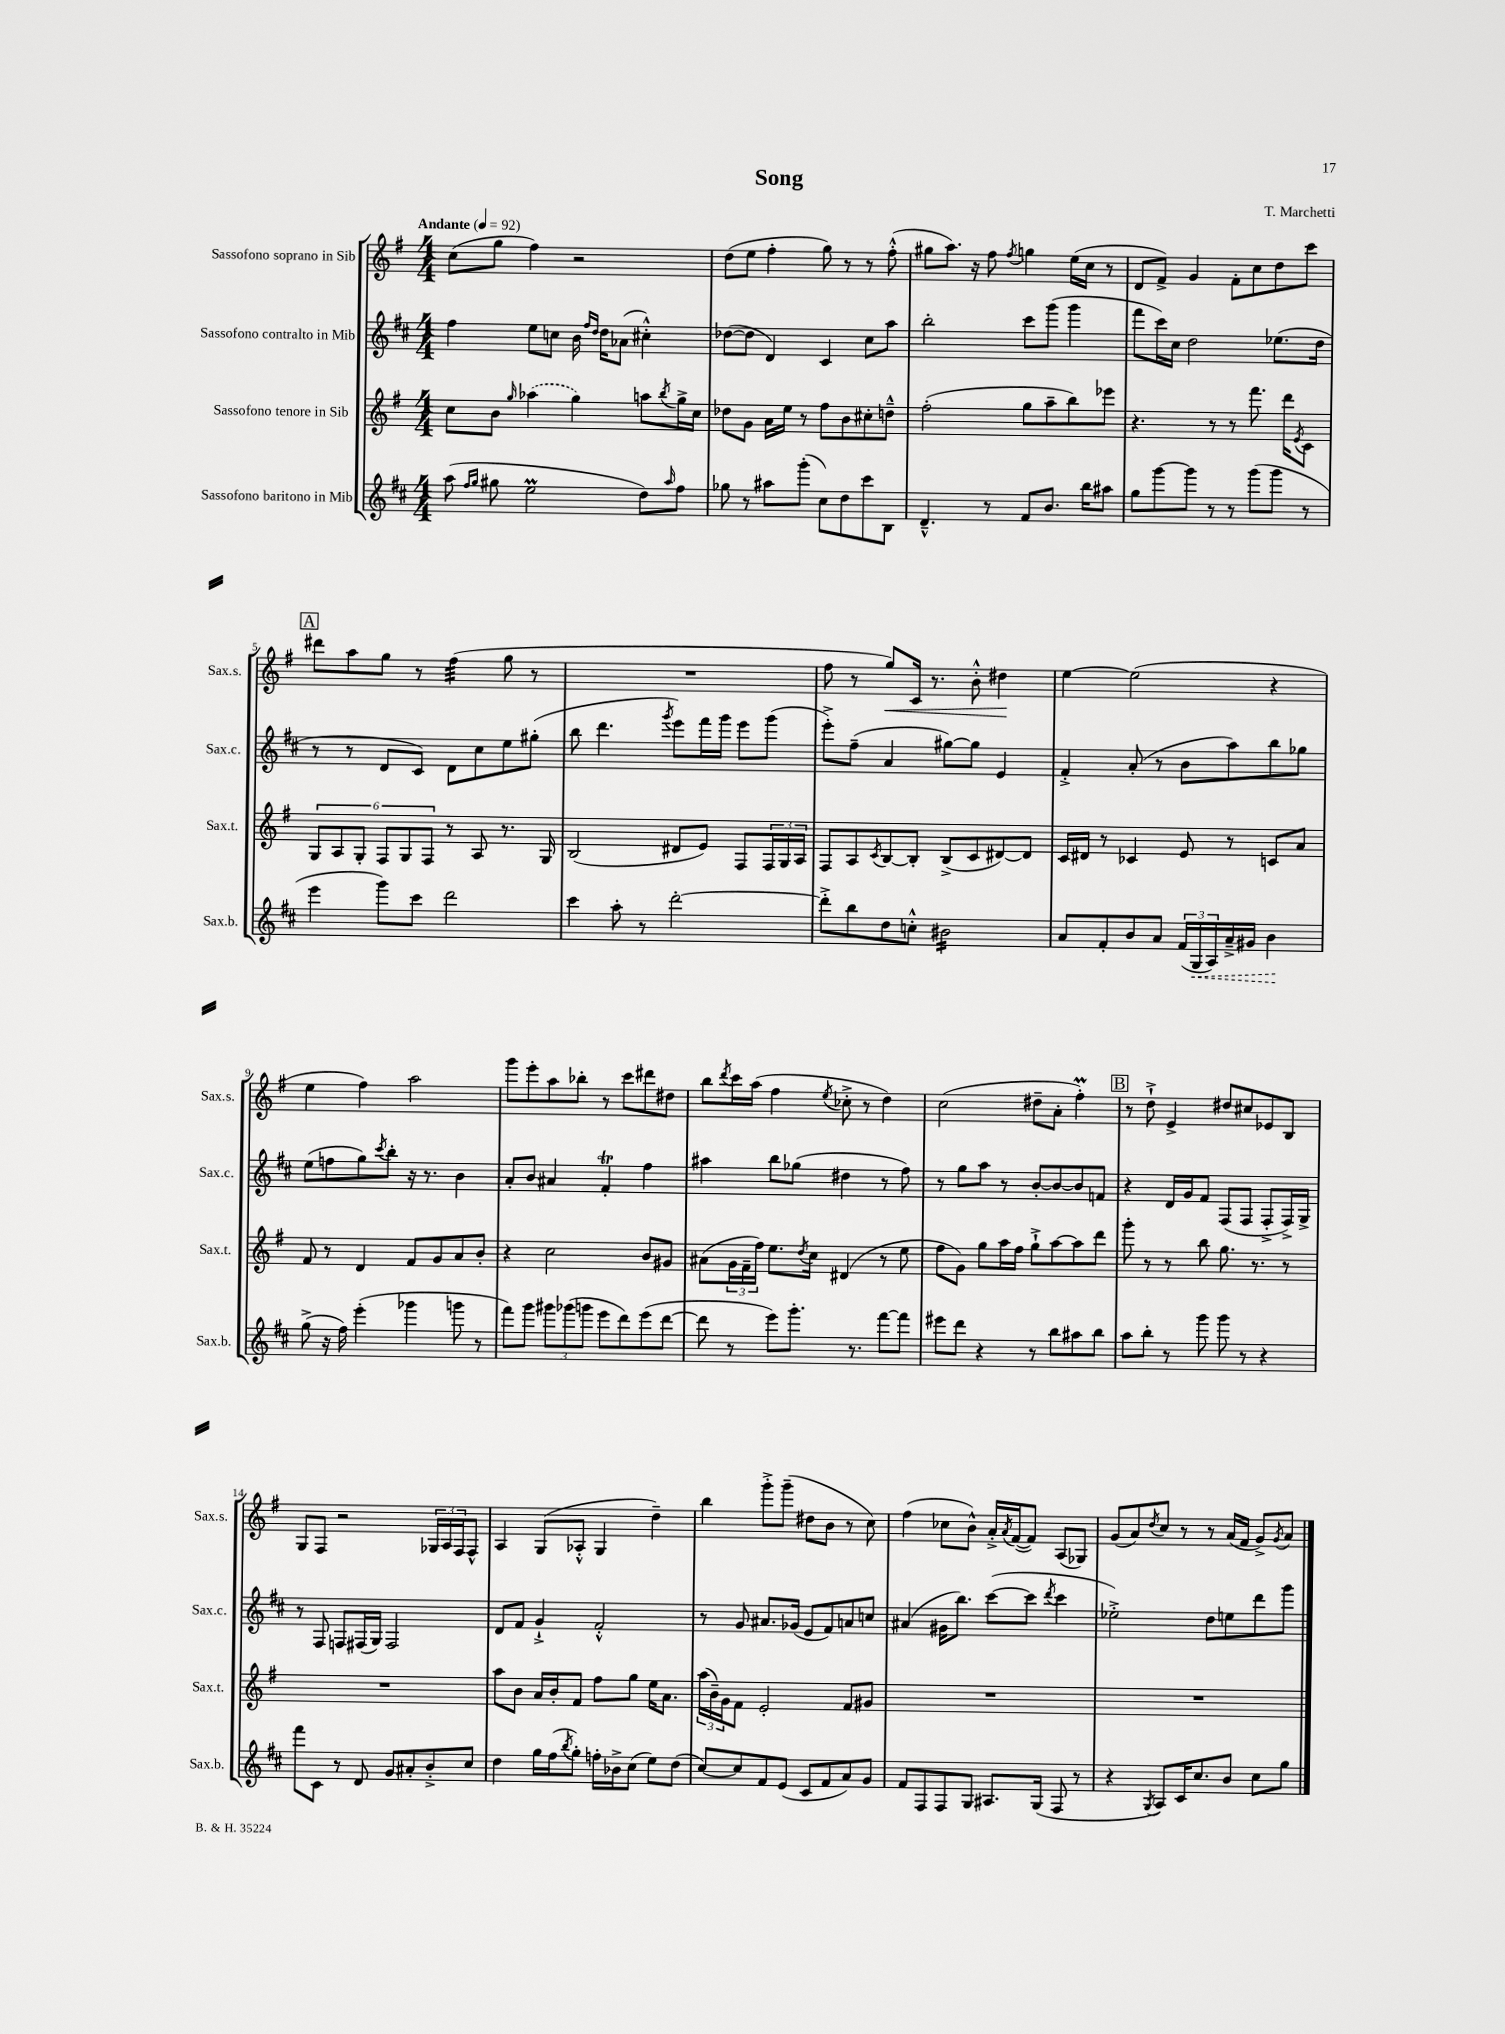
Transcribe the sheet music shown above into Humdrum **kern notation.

**kern	**kern	**kern	**kern
*staff4	*staff3	*staff2	*staff1
*clefG2	*clefG2	*clefG2	*clefG2
*k[f#c#]	*k[f#]	*k[f#c#]	*k[f#]
*M4/4	*M4/4	*M4/4	*M4/4
*MM92	*MM92	*MM92	*MM92
(8aa	8cc	4ff#	(8cc
16qqff#	.	.	.
16qqgg	.	.	.
8gg#	8b	.	8gg
.	16qqgg	.	.
2ee	(4aa-	8ee	4ff#)
.	.	8cc	.
.	4gg)	16b	2r
.	.	16qqff#	.
.	.	16qqdd	.
.	.	16dd	.
.	.	(8a-	.
8dd)	8aa	4cc#'^^)	.
16qqaa	8qbb	.	.
8ff#	16gg^	.	.
.	16cc	.	.
=	=	=	=
8gg-	8dd-	([8dd-	(8dd
8r	8g	8dd-]	8ee
8aa#	16a	4d)	4ff#'
.	16ee	.	.
(8ggg'	8r	.	.
8cc#)	8ff#	4c#	8gg)
8dd	8b	.	8r
8ccc#	8cc#'	8cc#	8r
8B	8dd~^^	8aa	(8ff#'^^
=	=	=	=
4.d~^^	(2ff#'	2bb'	8gg#
.	.	.	8.aa)
.	.	.	16r
8r	.	.	8ff#
.	.	.	8qff#
8f#	8gg	8ccc#	4gg
8.b	8aa~	(8ggg	.
.	8bb)	4ggg	(16ee
16bb	.	.	16cc
8aa#	8eee-	.	8r
=	=	=	=
8gg	4.r	8fff#	8d
[8ggg	.	16ccc#)	8f#^)
.	.	16cc#	.
8ggg]	.	2dd	4g
8r	8r	.	.
8r	8r	.	8f#'
(8ggg	8.fff#	.	8cc
8ggg	.	(8.ee-	8dd
.	16ddd	.	.
.	8qe	.	.
8r	8c	.	8ccc
.	.	16dd	.
=	=	=	=
4eee	12G	8r	8ddd#
.	12A	.	.
.	.	8r	8aa
.	12G'	.	.
8ggg)	12F#	8d	8gg
.	12G	.	.
8ccc#	.	8c#)	8r
.	12F#	.	.
2ddd	8r	8d	(4ff#
.	8A	8cc#	.
.	8.r	8ee	8gg
.	.	(8gg#'	8r
.	16G	.	.
=	=	=	=
4ccc#	(2B	8bb	1r
.	.	4.ddd	.
8aa'	.	.	.
8r	.	.	.
.	.	8qggg	.
[2ddd'	8d#	8eee)	.
.	8e)	16fff#	.
.	.	16ggg	.
.	8F#	8eee	.
.	24F#	(8ggg	.
.	24G	.	.
.	24A	.	.
=	=	=	=
8ddd'^]	8F#	8eee'^)	8ff#
8bb	8A	(8ff#~	8r
.	8qc	.	.
8dd	[8B	4a	8gg)
8cc'^^	8B']	.	16c
.	.	.	8.r
2b#	(8B^	[8gg#)	.
.	8c	8gg#]	8b'^^
.	[8d#)	4e	4dd#
.	8d#]	.	.
=	=	=	=
8a	16c	4f#'^	[4ee
.	16d#	.	.
8f#'	8r	.	.
8b	4c-	(8a'	(2ee]
8a	.	8r	.
(24f#	8e	8b	.
24G	.	.	.
24A)	.	.	.
16a~^	8r	8aa)	.
16g#	.	.	.
4b	8c	8bb	4r
.	8a	8gg-	.
=	=	=	=
(8gg^	8f#	(8ee	4ee
16r	8r	8ff	.
16ff#)	.	.	.
(4eee'	4d	8gg)	4ff#)
.	.	8qccc#	.
.	.	8bb'	.
4ggg-	8f#	16r	2aa
.	.	8.r	.
.	8g	.	.
8ggg	8a	4b	.
8r	8b'	.	.
=	=	=	=
8fff#)	4r	8a'	8ggg
8ggg	.	8b	8eee'
12ggg#	2cc	4a#	8aa
(12ggg-	.	.	.
.	.	.	8bb-'
12ggg	.	.	.
8eee	.	4f#'	8r
8ddd)	.	.	8ccc
(8eee	8b	4ff#	8ddd#
[8ddd	8g#	.	8dd#
=	=	=	=
8ddd]	(8a#	4aa#	8bb
.	.	.	8qddd
8r	24g	.	16ccc
.	24f#~	.	.
.	.	.	(16aa
.	24ff#)	.	.
8eee)	8.ee	8bb	4ff#
8.ggg'	.	(8gg-	.
.	8qdd	.	.
.	16cc	.	.
.	.	.	8qee
.	(4d#	4dd#	8cc-'^
8.r	.	.	.
.	.	.	8r
[8fff#	8r	8r	4dd)
8fff#]	8ee	8ff#)	.
=	=	=	=
8eee#	8ff#	8r	(2cc
8ddd	8g)	8gg	.
4r	8gg	8aa	.
.	16aa	8r	.
.	16ff#	.	.
8r	8gg`^	[8b'	8dd#~
8bb	[8aa	8b_	8a'
8aa#	8aa]	8b]	4ff#')
8bb	8ddd	8f	.
=	=	=	=
8aa	8ggg'	4r	8r
8bb'	8r	.	8dd`^
8r	8r	16d	4e^
.	.	16g	.
8ggg	8bb	8f#	.
8ggg	8.gg	(8F#	8dd#
8r	.	8F#	8cc#
.	8.r	.	.
4r	.	8F#'^	8e-
.	8r	16F#^)	8B
.	.	16G^	.
=	=	=	=
8fff#	1r	8r	8G
8c#	.	8F#	8F#
8r	.	8F	2r
8d	.	(16F#	.
.	.	16G)	.
8g	.	2F#	.
8a#'	.	.	.
8b'^	.	.	24G-
.	.	.	24A
.	.	.	24F#
8cc#	.	.	8F#^^
=	=	=	=
4dd	8aa	8d	4A
.	8b	8f#	.
16gg	16a	4g`^	(8G
(16ff#	16b'	.	.
8qbb	.	.	.
8gg')	8f#	.	8A-'^^
16ff'	8ff#	2f#'^^	4G
16b-^	.	.	.
(8cc#	8gg	.	.
8ee)	16ee	.	4dd~)
.	8.a	.	.
(8dd	.	.	.
=	=	=	=
[8cc#)	(24aa	8r	4bb
.	24b~)	.	.
.	24g	.	.
8cc#]	8f#	8g	.
8f#	2e'	8.a#	8ggg'^
(8e	.	.	(8ggg~
.	.	(16g-	.
8c#	.	8e	8dd#
8f#	.	8f#)	8b
8a)	8f#	8a	8r
8g	8g#	8cc	8cc)
=	=	=	=
8f#	1r	(4a#	(4ff#
8F#	.	.	.
8F#	.	16g#	8cc-
.	.	8.bb)	.
8G	.	.	8b^^)
8.A#	.	([8ccc#	16a'^
.	.	.	8qa
.	.	.	([16f#
.	.	8ccc#]	8f#])
(16G	.	.	.
.	.	8qddd	.
8F#	.	4ccc#	(8A
8r	.	.	8G-)
=	=	=	=
4r	1r	2ee-'^)	(8g
.	.	.	8a)
8qG	.	.	8qdd
8A)	.	.	8cc
16c#	.	.	8r
8.cc#	.	.	.
.	.	8dd	8r
8b	.	8ee	(16a
.	.	.	16f#
8cc#	.	8ddd	8g^)
.	.	.	8qg
8gg	.	8ggg	8a
==	==	==	==
*-	*-	*-	*-
